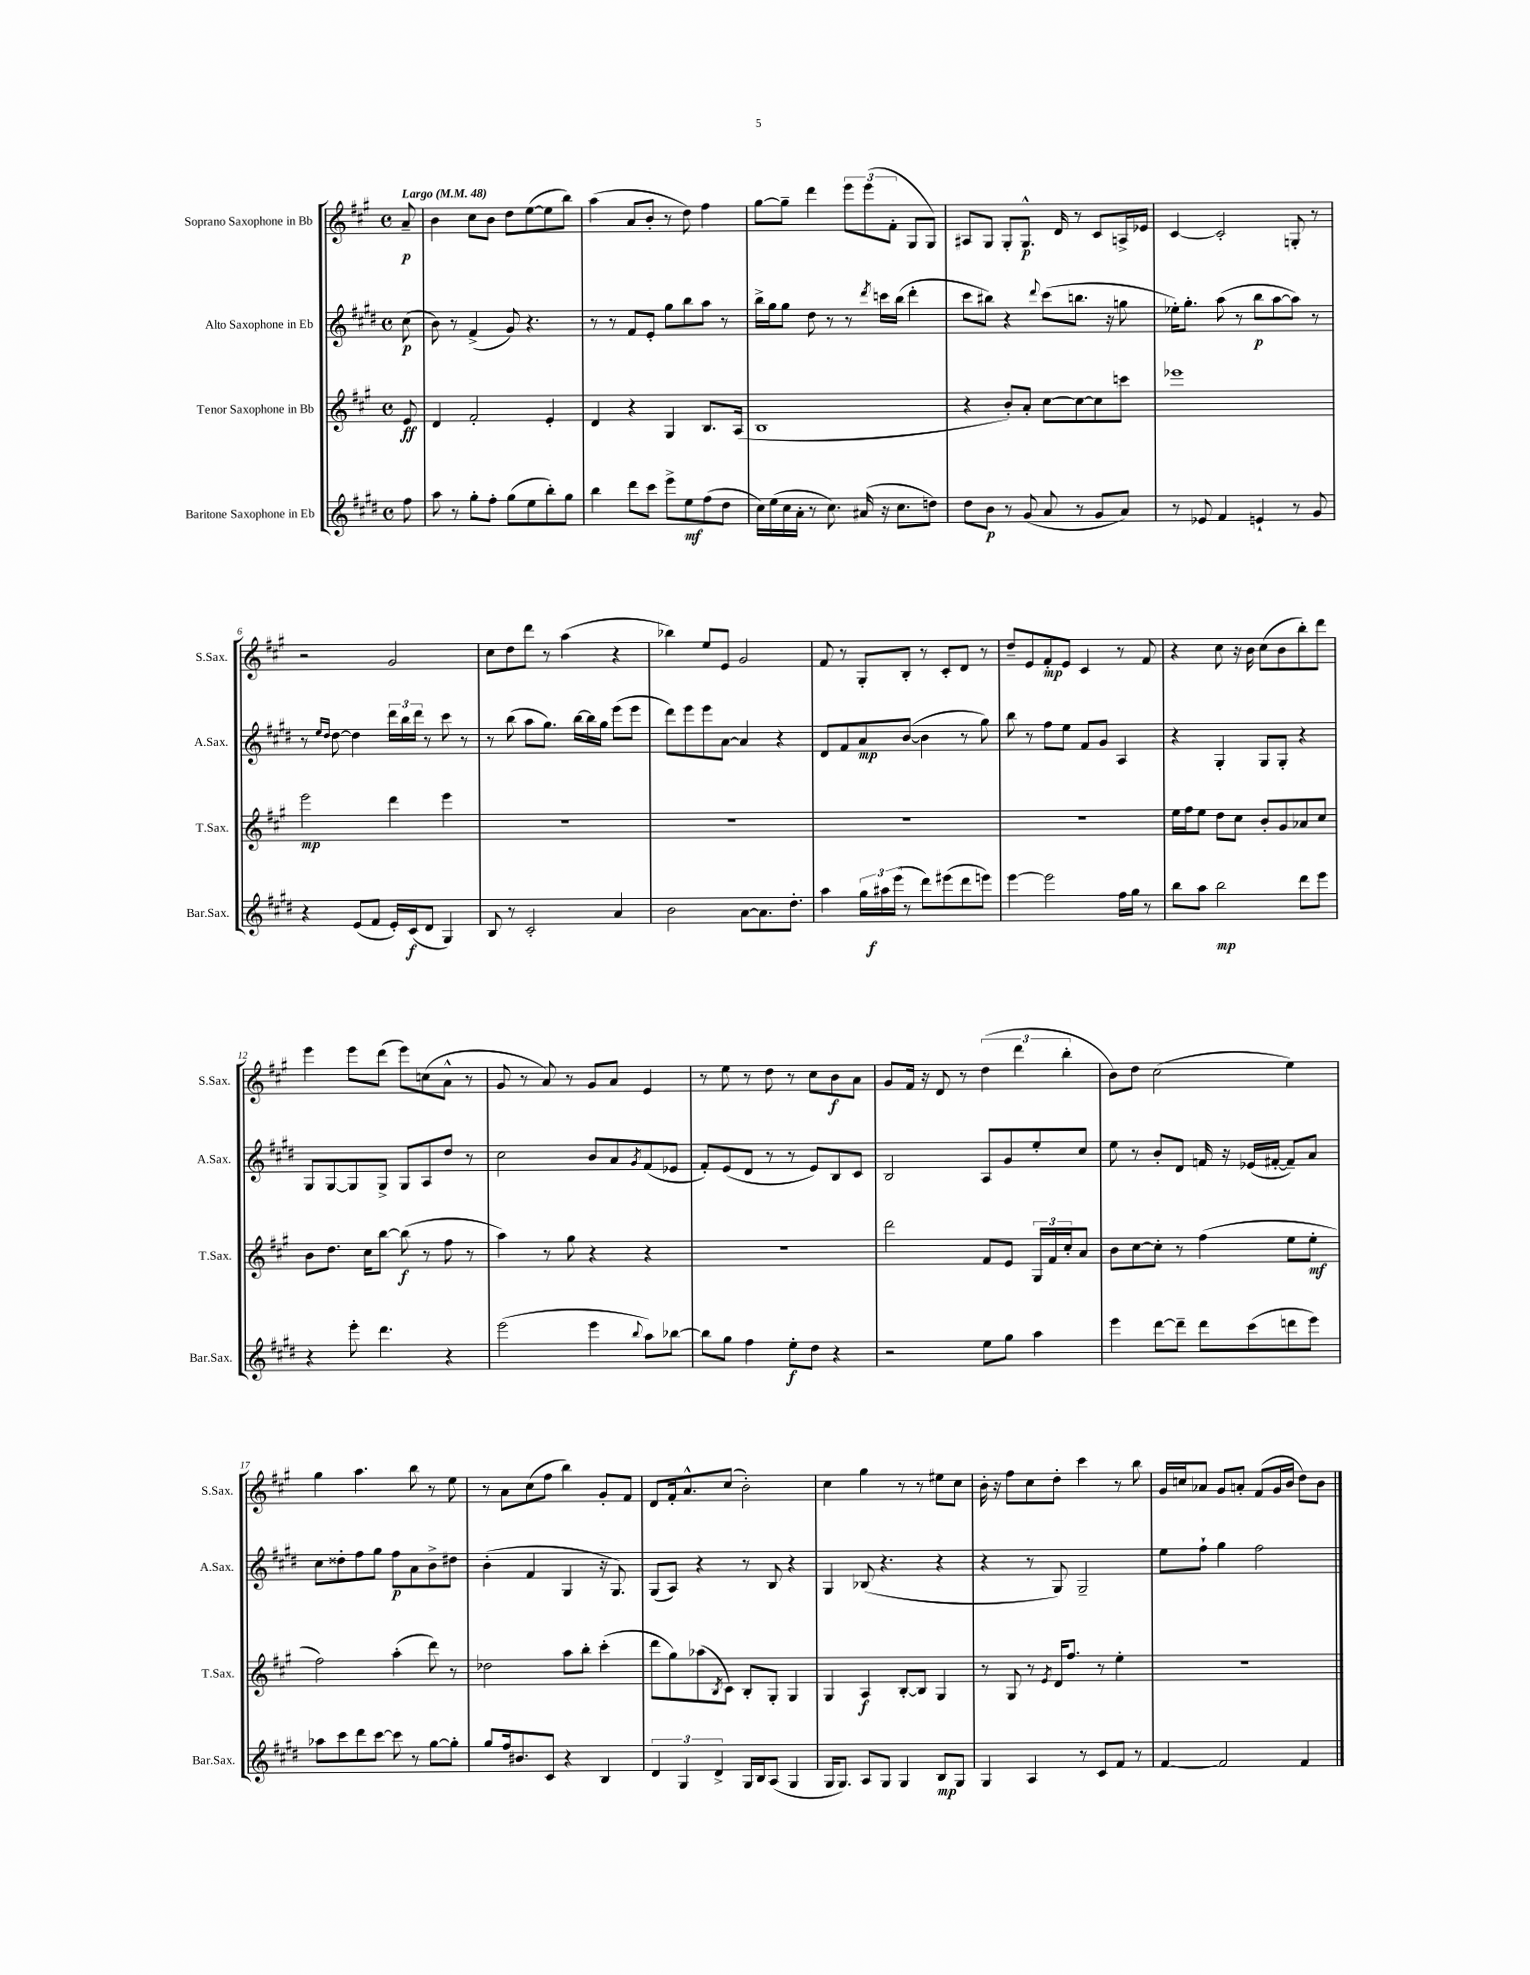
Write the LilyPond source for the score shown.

<<
\new StaffGroup <<
\new Staff = "s0" \with { instrumentName = "Soprano Saxophone in Bb" shortInstrumentName = "S.Sax." } {
    \clef treble \key a \major \defaultTimeSignature \time 4/4 \partial 8 \tempo "Largo" 4 = 48
    a'8--\p |
    b'4 cis''8 b'8 d''8 e''8~( e''8 b''8) |
    a''4( a'8 b'8-. r8 d''8) fis''4 |
    gis''8~ gis''8-- d'''4 \tuplet 3/2 { e'''8 e'''8( fis'8-. } gis8 gis8) |
    ais8 gis8 gis8-. gis8.-^\p d'16 r8 cis'8 a16-> ees'16 |
    cis'4~ cis'2-. g8-. r8 |
    r2 gis'2 |
    cis''8 d''8 d'''8 r8 a''4( r4 |
    bes''4) e''8 e'8 gis'2 |
    fis'8 r8 gis8-. b8-. r8 cis'8-. d'8 r8 |
    d''8-- e'8 fis'8-.\mp e'8 cis'4 r8 fis'8 |
    r4 cis''8 r16 b'16 cis''8( b'8 b''8-.) d'''8 |
    e'''4 e'''8 d'''8( e'''8) c''8( a'8-^ r8 |
    gis'8 r8 a'8) r8 gis'8 a'8 e'4 |
    r8 e''8 r8 d''8 r8 cis''8 b'8\f a'8 |
    gis'8 fis'16 r16 d'8 r8 \tuplet 3/2 { d''4( d'''4 b''4-. } |
    b'8) d''8 cis''2( e''4) |
    gis''4 a''4. b''8 r8 e''8 |
    r8 a'8 cis''8( fis''8 b''4) gis'8-. fis'8 |
    d'8 fis'16-. a'8.-^ cis''8( b'2-.) |
    cis''4 gis''4 r8 r8 eis''8 cis''8 |
    b'16-. r16 fis''8 cis''8 d''8-. cis'''4 r8 b''8 |
    gis'16 c''16 aes'8 gis'8 a'8-. fis'8( gis'16 b'16 d''8) b'8 \bar "|." |
}
\new Staff = "s1" \with { instrumentName = "Alto Saxophone in Eb" shortInstrumentName = "A.Sax." } {
    \clef treble \key e \major \defaultTimeSignature \time 4/4 \partial 8
    cis''8\p( |
    b'8) r8 fis'4->( gis'8) r4. |
    r8 r8 fis'8 e'8-. gis''8 b''8 a''8 r8 |
    b''16-> gis''16 gis''8 dis''8 r8 r8 \acciaccatura { dis'''8 } c'''16 b''16( dis'''4-. |
    cis'''8 bis''8) r4 \appoggiatura { dis'''8 } cis'''8( b''8. r16 g''8 |
    ees''16-.) gis''8.-. a''8( r8 b''8\p a''8~ a''8) r8 |
    r8 \grace { e''16 dis''16 } dis''8~ dis''4 \tuplet 3/2 { dis'''16 b''16 dis'''16 } r8 cis'''8 r8 |
    r8 b''8( a''8 gis''8.) b''16~ b''16 gis''16 e'''8( e'''8 |
    dis'''8) e'''8 e'''8 a'8~ a'4 r4 |
    dis'8 fis'8 a'8\mp b'8~( b'4 r8 gis''8) |
    b''8 r8 fis''8 e''8 fis'8 gis'8 a4 |
    r4 gis4-. gis8 gis8-. r4 |
    gis8 gis8~ gis8 gis8-> gis8 a8 dis''8 r8 |
    cis''2 b'8 a'8 \acciaccatura { gis'8 } fis'8( ees'8 |
    fis'8-.) e'8( dis'8 r8 r8 e'8) b8 cis'8 |
    b2 a8 gis'8 e''8-. cis''8 |
    e''8 r8 b'8-. dis'8 f'16 r16 ees'16( fis'16~-. fis'8--) a'8 |
    cis''8 disis''8-. fis''8 gis''8 fis''8\p a'8 b'8-> dis''8 |
    b'4-.( fis'4 gis4 r16 gis8.) |
    gis8( a8) r4 r8 b8 r4 |
    gis4 bes8( r4. r4 |
    r4 r8 gis8) gis2-- |
    e''8 fis''8-! gis''4 fis''2 \bar "|." |
}
\new Staff = "s2" \with { instrumentName = "Tenor Saxophone in Bb" shortInstrumentName = "T.Sax." } {
    \clef treble \key a \major \defaultTimeSignature \time 4/4 \partial 8
    e'8\ff |
    d'4 fis'2-. e'4-. |
    d'4 r4 gis4 b8. a16( |
    b1 |
    r4 b'8-.) a'8-. cis''8~ cis''8~ cis''8 c'''8 |
    ees'''1 |
    e'''2\mp d'''4 e'''4 |
    R1 |
    R1 |
    R1 |
    R1 |
    e''16 fis''16 e''8 d''8 cis''8 b'8-. gis'8 aes'8 cis''8 |
    b'8 d''8. cis''16 b''8~ b''8\f( r8 fis''8 r8 |
    a''4) r8 gis''8 r4 r4 |
    R1 |
    d'''2 fis'8 e'8 \tuplet 3/2 { gis16 fis'16 cis''16-. } a'8 |
    b'8 cis''8~ cis''8-. r8 fis''4( e''8 e''8-.\mf |
    fis''2) a''4-.( d'''8) r8 |
    des''2 a''8 b''8-. cis'''4-.( |
    d'''8 gis''8) aes''8( \acciaccatura { b8 } cis'8) b8-. gis8-. gis4 |
    gis4 a4\f b8~-. b8 gis4 |
    r8 gis8 r8 \acciaccatura { e'8 } d'16 fis''8. r8 e''4-. |
    R1 \bar "|." |
}
\new Staff = "s3" \with { instrumentName = "Baritone Saxophone in Eb" shortInstrumentName = "Bar.Sax." } {
    \clef treble \key e \major \defaultTimeSignature \time 4/4 \partial 8
    fis''8 |
    a''8 r8 gis''8-. fis''8-. gis''8( e''8 b''8-.) gis''8 |
    b''4 dis'''8 cis'''8 e'''8-> e''8\mf fis''8( dis''8 |
    cis''16) e''16( cis''16 a'16-. r8 cis''8.) ais'16( r16 cis''8. d''8) |
    dis''8 b'8\p r8 gis'8( a'8 r8 gis'8 a'8) |
    r8 ees'8 fis'4 e'4-! r8 gis'8 |
    r4 e'8( fis'8 e'16-.) cis'16\f( dis'8 gis4) |
    b8 r8 cis'2-. a'4 |
    b'2 a'8~ a'8. dis''8.-. |
    a''4 \tuplet 3/2 { gis''16 ais''16\f e'''16( } r8 dis'''8) eis'''8( dis'''8 e'''8) |
    e'''4~ e'''2 fis''16 gis''16 r8 |
    b''8 a''8 b''2\mp dis'''8 e'''8 |
    r4 e'''8-. dis'''4. r4 |
    e'''2( e'''4 \appoggiatura { b''8 } a''8) bes''8~ |
    bes''8 gis''8 fis''4 e''8-.\f dis''8 r4 |
    r2 e''8 gis''8 a''4 |
    e'''4 dis'''8~ dis'''8-- dis'''8 cis'''8( d'''8 e'''8) |
    aes''8 cis'''8 dis'''8 cis'''8~ cis'''8 r8 gis''8~ gis''8-. |
    gis''8 fis''16 bis'8. cis'8 r4 b4 |
    \tuplet 3/2 { dis'4 gis4 dis'4-> } gis16 b16 a8( gis4 |
    gis16 gis8.) a8 gis8 gis4 b8\mp gis8 |
    gis4 a4 r8 cis'8 fis'8 r8 |
    fis'4~ fis'2 fis'4 \bar "|." |
}
>>
>>
